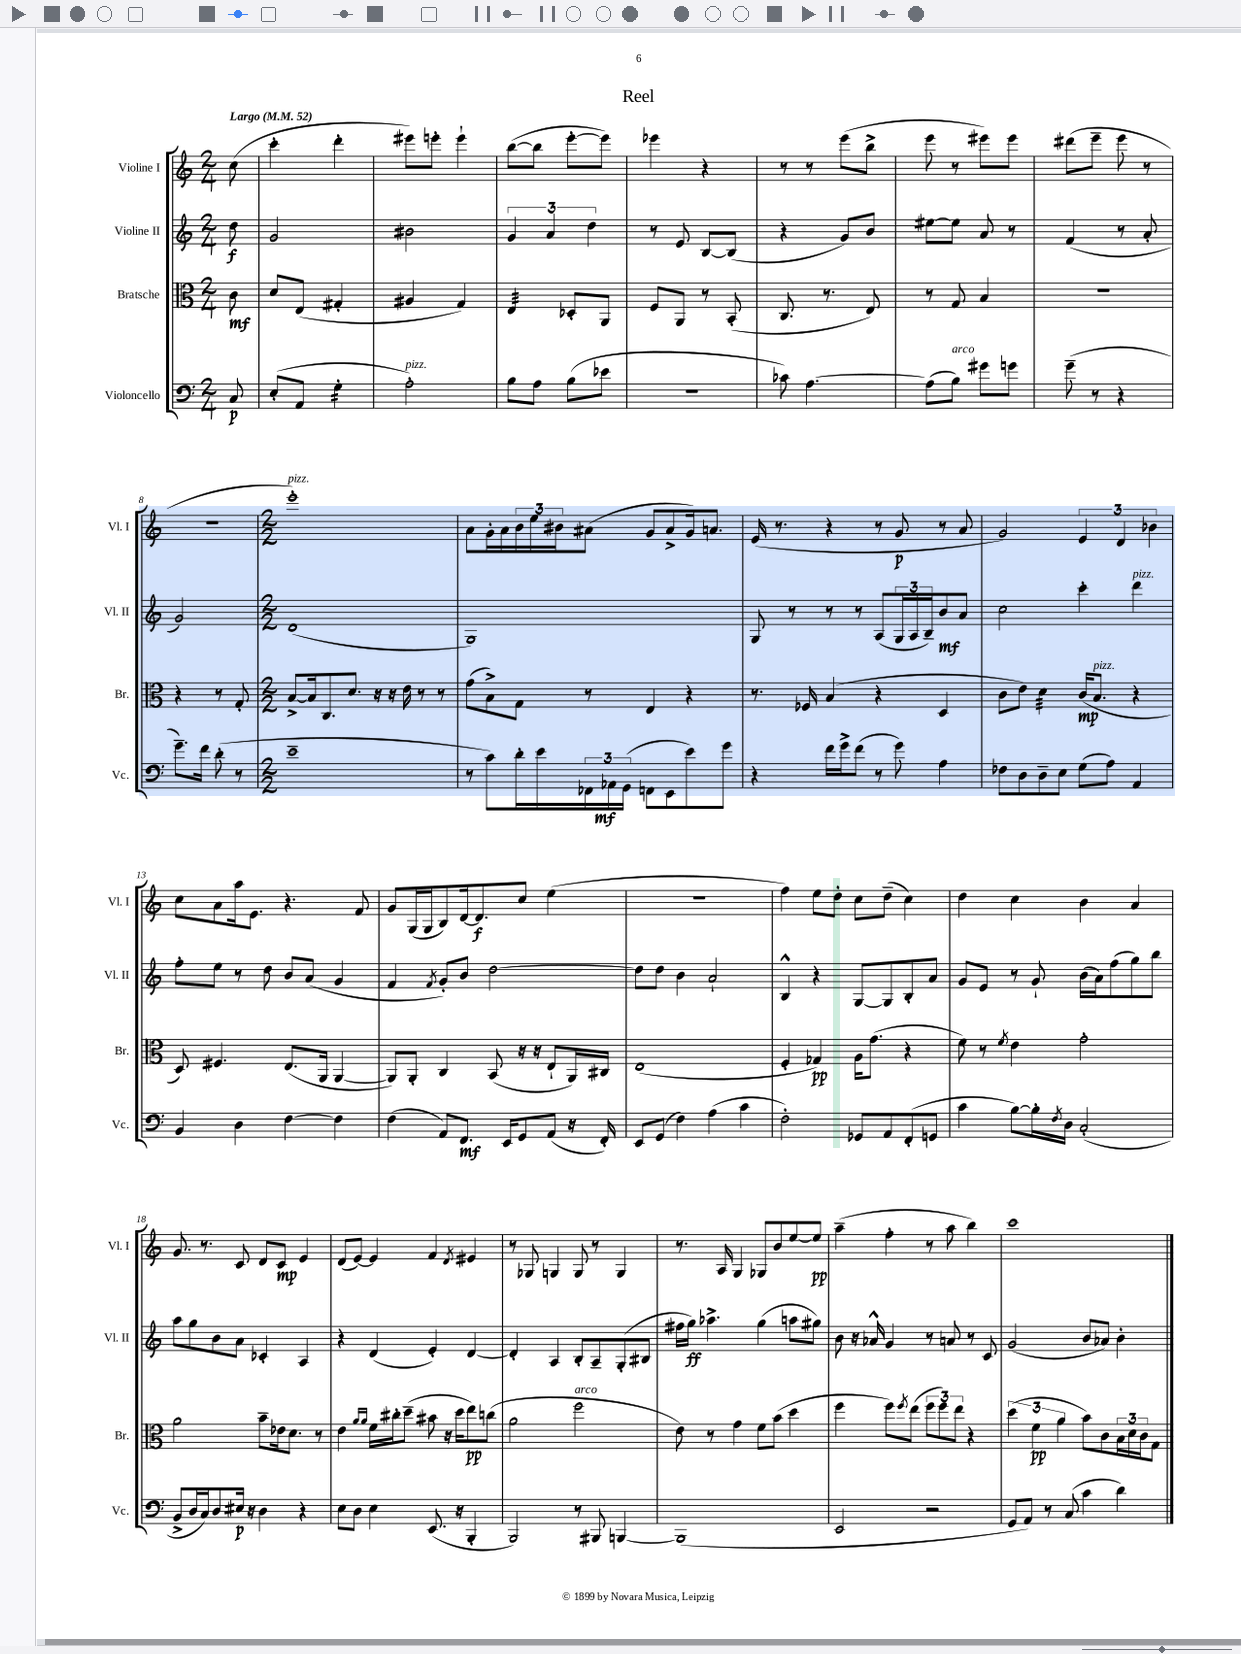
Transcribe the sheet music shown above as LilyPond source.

\header { title = "Reel" }
<<
\new StaffGroup <<
\new Staff = "s0" \with { instrumentName = "Violine I" shortInstrumentName = "Vl. I" } {
    \clef treble \key c \major \numericTimeSignature \time 2/4 \partial 8 \tempo "Largo" 4 = 52
    c''8( |
    c'''4-. d'''4-. |
    eis'''8) e'''8-. e'''4-! |
    b''8~( b''8 e'''8~-. e'''8) |
    ees'''4 r4 |
    r8 r8 e'''8( b''8-> |
    e'''8 r8 eis'''8) eis'''8 |
    dis'''8( e'''8-- e'''8 r8 |
    R2 |
    \numericTimeSignature \time 2/2 e'''1-.^\markup { \italic "pizz." }) |
    a'8 g'16-. a'16 \tuplet 3/2 { b'16 e''16 bis'16 } ais'8( g'8 ais'8-> g'16) a'8. |
    e'16( r8. r4 r8 g'8\p r8 a'8 |
    g'2) \tuplet 3/2 { e'4 d'4 bes'4 } |
    c''8 a'8 a''16 e'8. r4. f'8 |
    g'8 g16( g16 b8) d'16~ d'8.\f c''8 e''4( |
    r1 |
    f''4) e''8 d''8-. c''8 d''8--( c''4) |
    d''4 c''4 b'4 a'4 |
    g'8. r8. c'8 d'8 c'8\mp e'4 |
    d'8( e'8~) e'4 f'4 \acciaccatura { d'8 } eis'4 |
    r8 ges8 g4 g8 r8 g4 |
    r8. a16 g4 ges8 b'8 e''8~ e''8\pp |
    a''4--( f''4-. r8 a''8 b''4) |
    c'''1 \bar "|." |
}
\new Staff = "s1" \with { instrumentName = "Violine II" shortInstrumentName = "Vl. II" } {
    \clef treble \key c \major \numericTimeSignature \time 2/4 \partial 8
    d''8\f |
    g'2 |
    bis'2 |
    \tuplet 3/2 { g'4 a'4 d''4 } |
    r8 e'8 b8~ b8( |
    r4 g'8) b'8 |
    eis''8~ eis''8 a'8 r8 |
    f'4( r8 a'8-. |
    g'2) |
    \numericTimeSignature \time 2/2 d'1( |
    g1) |
    g8 r8 r8 r8 a8( \tuplet 3/2 { g16 a16 b16--) } b'8\mf a'8 |
    c''2 c'''4-. d'''4^\markup { \italic "pizz." } |
    f''8-. e''8 r8 d''8 b'8 a'8( g'4 |
    f'4 \acciaccatura { f'8 } g'8-.) b'8 d''2~ |
    d''8 d''8 b'4 a'2-! |
    b4-^ r4 g8~ g8 b8-. a'8 |
    g'8 e'8 r8 g'8-! b'16( a'16) f''8( g''8) b''8 |
    a''8 g''8 b'8 a'8 ces'4-. a4 |
    r4 d'4( e'4-.) d'4~ |
    d'4-. a4 b8-. a8-- g8-.( bis8 |
    fis''16 g''16\ff) aes''4.-> g''4( a''8 gis''8) |
    b'8 r16 aes'16-^ g'4 r8 a'8 r8 c'8 |
    g'2( b'8 aes'8) b'4-. \bar "|." |
}
\new Staff = "s2" \with { instrumentName = "Bratsche" shortInstrumentName = "Br." } {
    \clef alto \key c \major \numericTimeSignature \time 2/4 \partial 8
    c'8\mf |
    d'8 e8( gis4-. |
    ais4 g4) |
    e4:32 des8-. a,8 |
    f8 a,8 r8 b,8-.( |
    c8. r8. e8) |
    r8 g8 b4 |
    r2 |
    r4 r8 g8-. |
    \numericTimeSignature \time 2/2 b8~-> b16 c8. d'8. r16 r16 e'16 r8 r8 |
    g'8( b8->) g8 r8 e4 r4 |
    r8. fes16 b4( r4 d4 |
    c'8 e'8) d'4:32 c'16\mp( b8.^\markup { \italic "pizz." } r4 |
    d8) fis4. e8.( a,16 a,4~ |
    a,8) a,8-. c4 b,8( r16 r16 e8-! a,16) cis16 |
    e1( |
    f4-. ges4\pp) a16 g'8.( r4 |
    f'8) r8 \acciaccatura { f'8 } e'4 g'2-. |
    a'2 b'8-- ees'16 d'8. r8 |
    e'4 \grace { a'16 a'16 } f'16 cis''16-. d''8--( bis'8 r16 d''16 e''8\pp) c''8( |
    a'2 f''2^\markup { \italic "arco" } |
    e'8) r8 g'4 f'8 b'8( d''4 |
    f''4 f''8) \acciaccatura { f''8 } e''8( \tuplet 3/2 { f''8 f''8) e''8 } r4 |
    \tuplet 3/2 { d''4( f'4\pp a'4 } b'8) c'8 \tuplet 3/2 { b16 d'16 c'16 } g8 \bar "|." |
}
\new Staff = "s3" \with { instrumentName = "Violoncello" shortInstrumentName = "Vc." } {
    \clef bass \key c \major \numericTimeSignature \time 2/4 \partial 8
    c8\p |
    e8-.( a,8 g4:16-. |
    a2-.^\markup { \italic "pizz." }) |
    b8 a8 b8( ees'8 |
    R2 |
    ces'8) a4.~ |
    a8( b8^\markup { \italic "arco" }) gis'8 g'8 |
    g'8--( r8 r4 |
    g'8.--) f'16 d'8-.( r8 |
    \numericTimeSignature \time 2/2 e'1-- |
    r8 c'8) d'16-. e'16 \tuplet 3/2 { fes,16 aes,16\mf g,16( } f,8 e,8 e'8) g'8 |
    r4 f'16 g'16-> f'8( r8 g'8) a4 |
    fes8 d8 d8-- e8 g8( a8) a,4 |
    b,4 d4 f4~ f4 |
    f4( a,8) f,8.\mf e,16 g,8 a,8( r16 f,16-.) |
    e,8 g,8( f4) a4( c'4 |
    f2-.) ges,8 a,8 f,8-.( g,8 |
    c'4 b8~) b16-. \acciaccatura { f8 } d16 c2-.( |
    b,8-> d16 c16) d8 eis16\p r16 d4 r4 |
    e8 d8 e4 e,8.( r16 b,,4-. |
    b,,2) r8 bis,,8 b,,4~ |
    b,,1( |
    e,2 r2 |
    g,8 a,8) r8 c8( c'4 d'4) \bar "|." |
}
>>
>>
